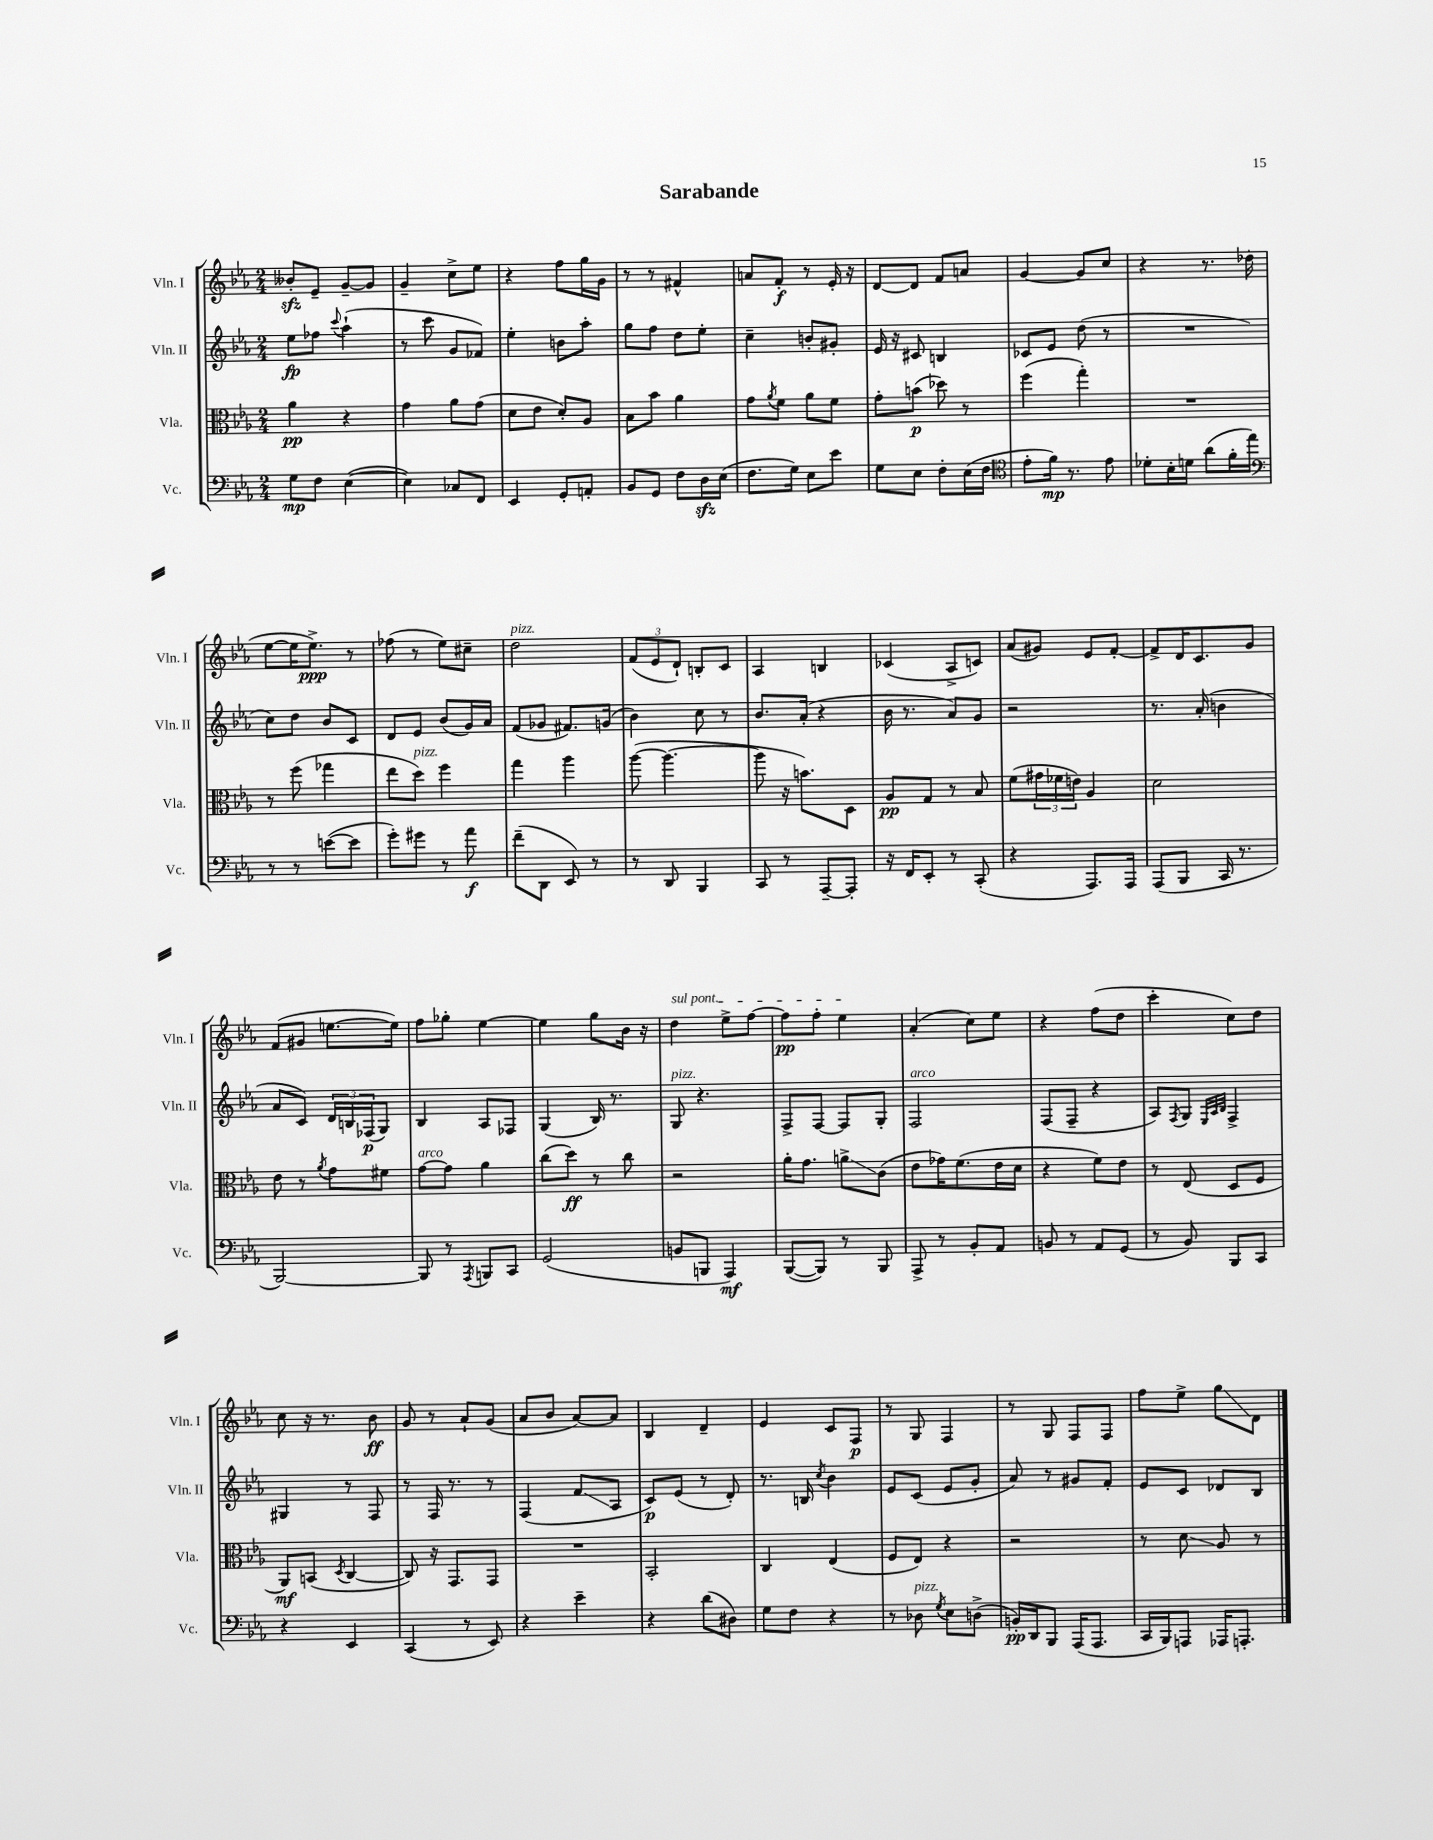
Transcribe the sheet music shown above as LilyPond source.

\header { title = "Sarabande" }
<<
\new StaffGroup <<
\new Staff = "s0" \with { instrumentName = "Vln. I" shortInstrumentName = "Vln. I" } {
    \clef treble \key ees \major \numericTimeSignature \time 2/4
    beses'8-.\sfz ees'8-- g'8~-- g'8 |
    g'4-- c''8-> ees''8 |
    r4 f''8 g''16 g'16 |
    r8 r8 fis'4-^ |
    a'8 f'8-.\f r8 ees'16-. r16 |
    d'8~ d'8 f'8 a'8 |
    g'4~ g'8 c''8 |
    r4 r8. des''16( |
    ees''8~ ees''16 ees''8.->\ppp) r8 |
    fes''8( r8 ees''8) cis''8-- |
    d''2^\markup { \italic "pizz." } |
    \tuplet 3/2 { f'8( ees'8 d'8-!) } b8-. c'8 |
    aes4 b4 |
    ces'4( aes8-> c'8) |
    aes'8( gis'8) ees'8 f'8~-. |
    f'8-> d'16 c'8. g'8 |
    f'8( gis'8 e''8.~ e''16) |
    f''8 ges''8-. ees''4~ |
    ees''4 g''8 bes'16 r16 |
    \once \override TextSpanner.bound-details.left.text = \markup { \italic "sul pont." } d''4\startTextSpan ees''8-> f''8~ |
    f''8\pp f''8-. ees''4\stopTextSpan |
    aes'4-.( c''8) ees''8 |
    r4 f''8( d''8 |
    c'''4-. c''8) d''8 |
    c''8 r16 r8. bes'8\ff |
    g'8 r8 aes'8-! g'8( |
    aes'8 bes'8 aes'8~) aes'8 |
    bes4 d'4-- |
    ees'4 c'8 f8\p |
    r8 g8 f4 |
    r8 g8 f8 f8 |
    f''8 ees''8-> g''8\glissando d'8 \bar "|." |
}
\new Staff = "s1" \with { instrumentName = "Vln. II" shortInstrumentName = "Vln. II" } {
    \clef treble \key ees \major \numericTimeSignature \time 2/4
    ees''8\fp fes''8 \appoggiatura { c'''8 } aes''4-!( |
    r8 c'''8 g'8 fes'8) |
    ees''4-. b'8 aes''8-. |
    g''8 f''8 d''8 ees''8-. |
    c''4-- b'8-. gis'8-. |
    ees'16 r16 cis'8 b4 |
    ces'8 ees'8 d''8( r8 |
    R2 |
    c''8) d''8 bes'8 c'8 |
    d'8 ees'8 bes'8( g'16) aes'16 |
    f'8( ges'8 fis'8.) g'16( |
    bes'4) c''8 r8 |
    bes'8. aes'16-.( r4 |
    bes'16 r8. aes'8) g'8 |
    r2 |
    r8. aes'16-.( b'4 |
    aes'8 c'8) \tuplet 3/2 { d'16 b16 fes16\p( } g8) |
    bes4 aes8 fes8 |
    g4( bes16) r8. |
    g8^\markup { \italic "pizz." } r4. |
    f8-> f8~ f8 g8-. |
    f2^\markup { \italic "arco" } |
    f8( f8-- r4 |
    aes8) \acciaccatura { f8 } g8 \grace { ees32 aes32 bes32 } f4-> |
    gis4 r8 f8 |
    r8 f16 r8. r8 |
    f4( f'8\glissando aes8 |
    c'8\p) ees'8( r8 d'8-.) |
    r8. b16 \acciaccatura { c''8 } bes'4 |
    ees'8 c'8( ees'8 g'8-. |
    aes'8) r8 gis'8 f'8-. |
    ees'8 c'8 des'8 bes8 \bar "|." |
}
\new Staff = "s2" \with { instrumentName = "Vla." shortInstrumentName = "Vla." } {
    \clef alto \key ees \major \numericTimeSignature \time 2/4
    aes'4\pp r4 |
    g'4 aes'8 g'8( |
    d'8 ees'8 d'8-.) aes8 |
    bes8 bes'8 aes'4 |
    g'8 \acciaccatura { aes'8 } f'8 aes'8 f'8 |
    g'8-. b'8\p( des''8) r8 |
    f''4( g''4-.) |
    R2 |
    r8 f''8( ges''4 |
    ees''8 d''8^\markup { \italic "pizz." }) f''4 |
    g''4 aes''4 |
    aes''8~( aes''4.~ |
    aes''8 r16 b'8.) d8 |
    aes8\pp g8 r8 bes8 |
    f'8( \tuplet 3/2 { gis'16 fes'16 e'16) } aes4 |
    d'2 |
    ees'8 r8 \acciaccatura { aes'8 } g'8 fis'8 |
    g'8~^\markup { \italic "arco" } g'8 aes'4 |
    c''8( d''8\ff) r8 c''8 |
    r2 |
    aes'16-. g'8. a'8->\glissando c'8( |
    ees'8 ges'16) f'8.( ees'16 d'16 |
    r4 f'8) ees'8 |
    r8 ees8( d8 f8 |
    aes,8\mf) b,8( \acciaccatura { d8 } c4~ |
    c8) r16 g,8. g,8 |
    R2 |
    bes,2-. |
    c4 ees4( |
    f8 ees8) r4 |
    r2 |
    r8 d'8\glissando aes8 r8 \bar "|." |
}
\new Staff = "s3" \with { instrumentName = "Vc." shortInstrumentName = "Vc." } {
    \clef bass \key ees \major \numericTimeSignature \time 2/4
    g8\mp f8 ees4~( |
    ees4) ces8 f,8 |
    ees,4 g,8-. a,8-. |
    bes,8 g,8 f8 d16\sfz ees16( |
    f8. g16) ees8 ees'8 |
    g8 ees8 f8-. ees16( f16 |
    \clef tenor ees'8-. f'16\mp) r8. ees'8 |
    des'8-. bes16-. d'16 aes'8( f'16-. ees''16) |
    \clef bass r8 r8 e'8~( e'8 |
    g'8-.) gis'8 r8 aes'8\f |
    f'8--( d,8 ees,8) r8 |
    r8 d,8 bes,,4 |
    c,8 r8 aes,,8~-- aes,,8-. |
    r16 f,16 ees,8-. r8 c,8-.( |
    r4 aes,,8.) aes,,16 |
    aes,,8( bes,,8 c,16 r8. |
    bes,,2~) |
    bes,,8 r8 \acciaccatura { aes,,8 } b,,8 c,8 |
    g,2( |
    b,8 b,,8 aes,,4\mf) |
    bes,,8~( bes,,8) r8 bes,,8 |
    aes,,8-> r8 bes,8-. aes,8 |
    b,8 r8 aes,8 g,8( |
    r8 bes,8) bes,,8 c,8 |
    r4 ees,4 |
    c,4( r8 ees,8) |
    r4 ees'4-- |
    r4 d'8( dis8) |
    g8 f8 r4 |
    r8 des8^\markup { \italic "pizz." } \acciaccatura { g8 } ees8 d8->( |
    b,16-.\pp) d,16 bes,,8 aes,,16( aes,,8. |
    c,16 bes,,16) a,,8 aes,,16 a,,8.-. \bar "|." |
}
>>
>>
\layout { \context { \Score \remove "Bar_number_engraver" } }
